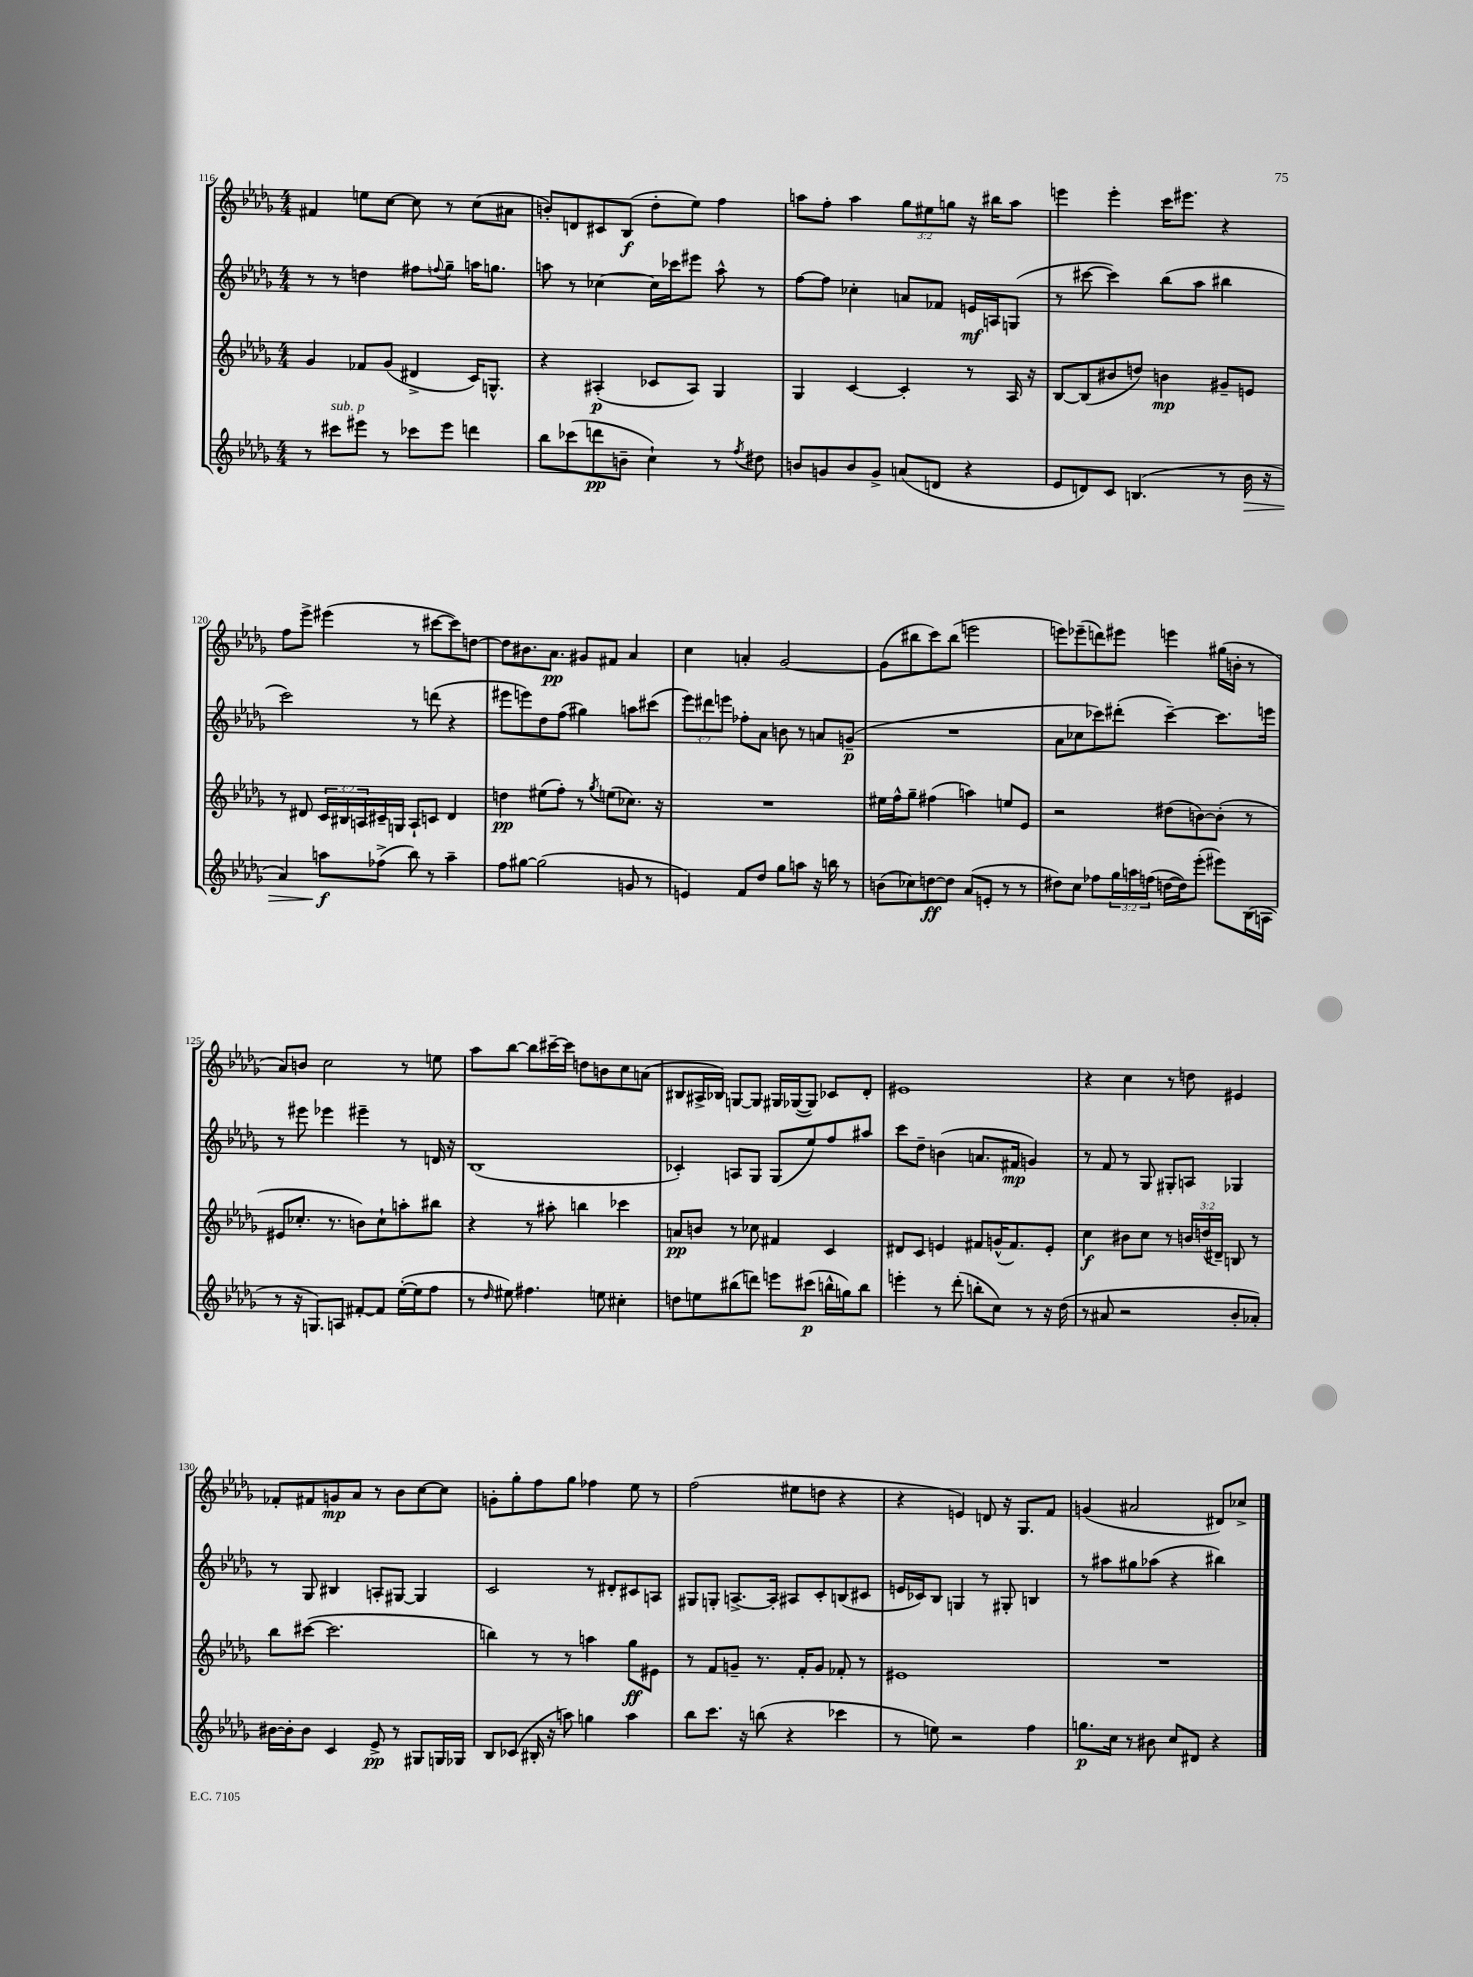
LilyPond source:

<<
\new StaffGroup <<
\new Staff = "s0" {
    \clef treble \key des \major \numericTimeSignature \time 4/4 \override Staff.TupletNumber.text = #tuplet-number::calc-fraction-text
    fis'4 e''8 c''8~ c''8 r8 c''8( ais'8 |
    b'8-.) d'8 cis'8 bes8\f( des''8-. ees''8) f''4 |
    a''8 f''8-. a''4 \tuplet 3/2 { ges''8 eis''8 g''8 } r16 bis''16 a''8 |
    e'''4 e'''4-. c'''16 eis'''8. r4 |
    f''8 ees'''8-> eis'''4( r8 cis'''8~ cis'''8) d''8~ |
    d''8 bis'8. aes'8.\pp gis'8 fis'8 aes'4 |
    c''4 a'4-. ges'2~ |
    ges'8( bis''8 c'''8) bis''8( e'''2 |
    e'''8) ees'''8--( d'''8) eis'''8 e'''4 gis''16( b'16-. r8 |
    aes'8) b'8 c''2 r8 e''8 |
    aes''8 bes''8~ bes''8 cis'''16~-- cis'''16 d''8 b'8 c''8 a'8( |
    bis8 ais16-> bes16) g8~ g8 gis16 ges16~( ges8) ces'8 des'8-. |
    eis'1 |
    r4 c''4 r8 d''8 eis'4 |
    fes'8-. fis'8 g'8\mp aes'8 r8 bes'8 c''8~ c''8 |
    g'8-. ges''8-. f''8 ges''8 fes''4 ees''8 r8 |
    f''2( eis''8 d''8 r4 |
    r4 e'4) d'8 r16 ges8. f'8 |
    g'4( ais'2 dis'8) ces''8-> \bar "|." |
}
\new Staff = "s1" {
    \clef treble \key des \major \numericTimeSignature \time 4/4 \override Staff.TupletNumber.text = #tuplet-number::calc-fraction-text
    r8 r8 d''4 fis''8 \appoggiatura { f''8 } ges''8-- a''16 g''8. |
    a''8 r8 ces''4~ ces''16 ces'''16 eis'''8 a''8-^ r8 |
    f''8~ f''8 ces''4-. a'8 fes'8 e'16\mf a16 g8( |
    r8 cis'''8~ cis'''4) bes''8( aes''8 bis''4 |
    c'''2) r8 d'''8( r4 |
    eis'''8 e'''8) des''8 f''8( gis''4) a''8 cis'''8( |
    \tuplet 3/2 { ees'''8) dis'''8 e'''8 } fes''8-. aes'8 b'8 r8 a'8 g'8--\p( |
    R1 |
    aes'8 ces''8 ces'''8) dis'''8-.( ces'''4~--) ces'''8. e'''16 |
    r8 eis'''8 ees'''4 eis'''4-- r8 d'16 r16 |
    bes1( |
    ces'4-.) a8 ges8 ges8( ees''8) f''8 ais''8 |
    c'''8 des''8-- b'4( a'8. fis'16\mp g'4) |
    r8 f'8 r8 ges8 gis8-. a8 ges4 |
    r8 ges8 bis4 a8-. gis8~ gis4 |
    c'2 r8 dis'8-. cis'8 a8 |
    gis8 g8-. a8.~-> a16-. ais8 c'8-. b8( cis'8 |
    e'16 ces'16) bes8 g4 r8 gis8-. b4 |
    r8 ais''8 gis''8 aes''8( r4 bis''4) \bar "|." |
}
\new Staff = "s2" {
    \clef treble \key des \major \numericTimeSignature \time 4/4 \override Staff.TupletNumber.text = #tuplet-number::calc-fraction-text
    ges'4 fes'8 ges'8( dis'4-> c'16) g8.-^ |
    r4 ais4-.\p( ces'8 ais8) ges4 |
    ges4 c'4~ c'4-. r8 aes16 r16 |
    bes8~ bes8( bis'8 d''8) b'4\mp gis'8-- e'8 |
    r8 dis'8 \tuplet 3/2 { c'16 bis16 a16 } cis'16-- g16 a8-! c'8 dis'4 |
    d''4\pp eis''8( f''8-.) r8 \acciaccatura { ges''8 } e''8( ces''8.) r16 |
    R1 |
    eis''16 f''16-^ ges''8-- fis''4( a''4) e''8 ees'8 |
    r2 dis''8( b'8~) b'8-.( r8 |
    eis'8 ces''8.-. r8. b'8) ces''8-! a''8-. bis''8 |
    r4 r8 ais''8-. b''4 ces'''4 |
    a'8\pp b'8 r8 ces''8 fis'4 c'4 |
    dis'8 c'8 e'4 fis'8 g'16-^( fis'8.) e'8-. |
    c''4\f bis'8 c''8 r8 \tuplet 3/2 { b'16 d''16( dis'16--) } b8 r8 |
    bes''8 cis'''8~( cis'''2. |
    b''4) r8 r8 a''4 ges''8\ff eis'8 |
    r8 f'8 g'8-- r8. f'16-. g'8 fes'8-. r8 |
    eis'1 |
    R1 \bar "|." |
}
\new Staff = "s3" {
    \clef treble \key des \major \numericTimeSignature \time 4/4 \override Staff.TupletNumber.text = #tuplet-number::calc-fraction-text
    r8 cis'''8^\markup { \italic "sub. p" } eis'''8 r8 ces'''8 eis'''8 d'''4 |
    bes''8 ces'''8( d'''8\pp b'8-- c''4-!) r8 \acciaccatura { f''8 } dis''8 |
    b'8 g'8 b'8 g'8-> a'8( d'8 r4 |
    ees'8 d'8) c'8 b4.( r8 bes'16\> r16 |
    aes'4) a''8\f\! fes''8->( bes''8) r8 a''4-- |
    f''8 gis''8~ gis''2( g'8 r8 |
    e'4) f'8 des''8 ges''8 a''8 r16 b''16 r8 |
    b'8( ces''8) d''8~\ff d''8 aes'8( e'8-. r8 r8 |
    dis''8) c''8 fes''8 \tuplet 3/2 { ges''16 a''16 f''16( } d''16~ d''16) ees'''8-.( eis'''8) bes16( a16 |
    r8 r16 g8.) a8 fis'8~-. fis'8 ees''16~-.( ees''16 f''8 |
    r8 \grace { des''16 } eis''8) fis''4. e''8 cis''4-. |
    d''8 e''8 bis''8( d'''8) e'''8 cis'''8\p( b''16-^ g''16) b''8 |
    e'''4-. r8 des'''8-.( b''8-. c''8) r8 r16 des''16( |
    r8 ais'8 r2 bes'8-. aes'8-.) |
    bis'16~ bis'16-. bis'8 c'4 ees'8->\pp r8 gis8 g16 ges16 |
    bes8 ces'8( bis16-. r16 a''8) g''4 a''4 |
    bes''8 c'''8. r16 b''8( r4 ces'''4 |
    r8 e''8) r2 f''4 |
    g''8.\p c''16 r8 bis'8 c''8 dis'8 r4 \bar "|." |
}
>>
>>
\layout { \context { \Score currentBarNumber = #116 } }
